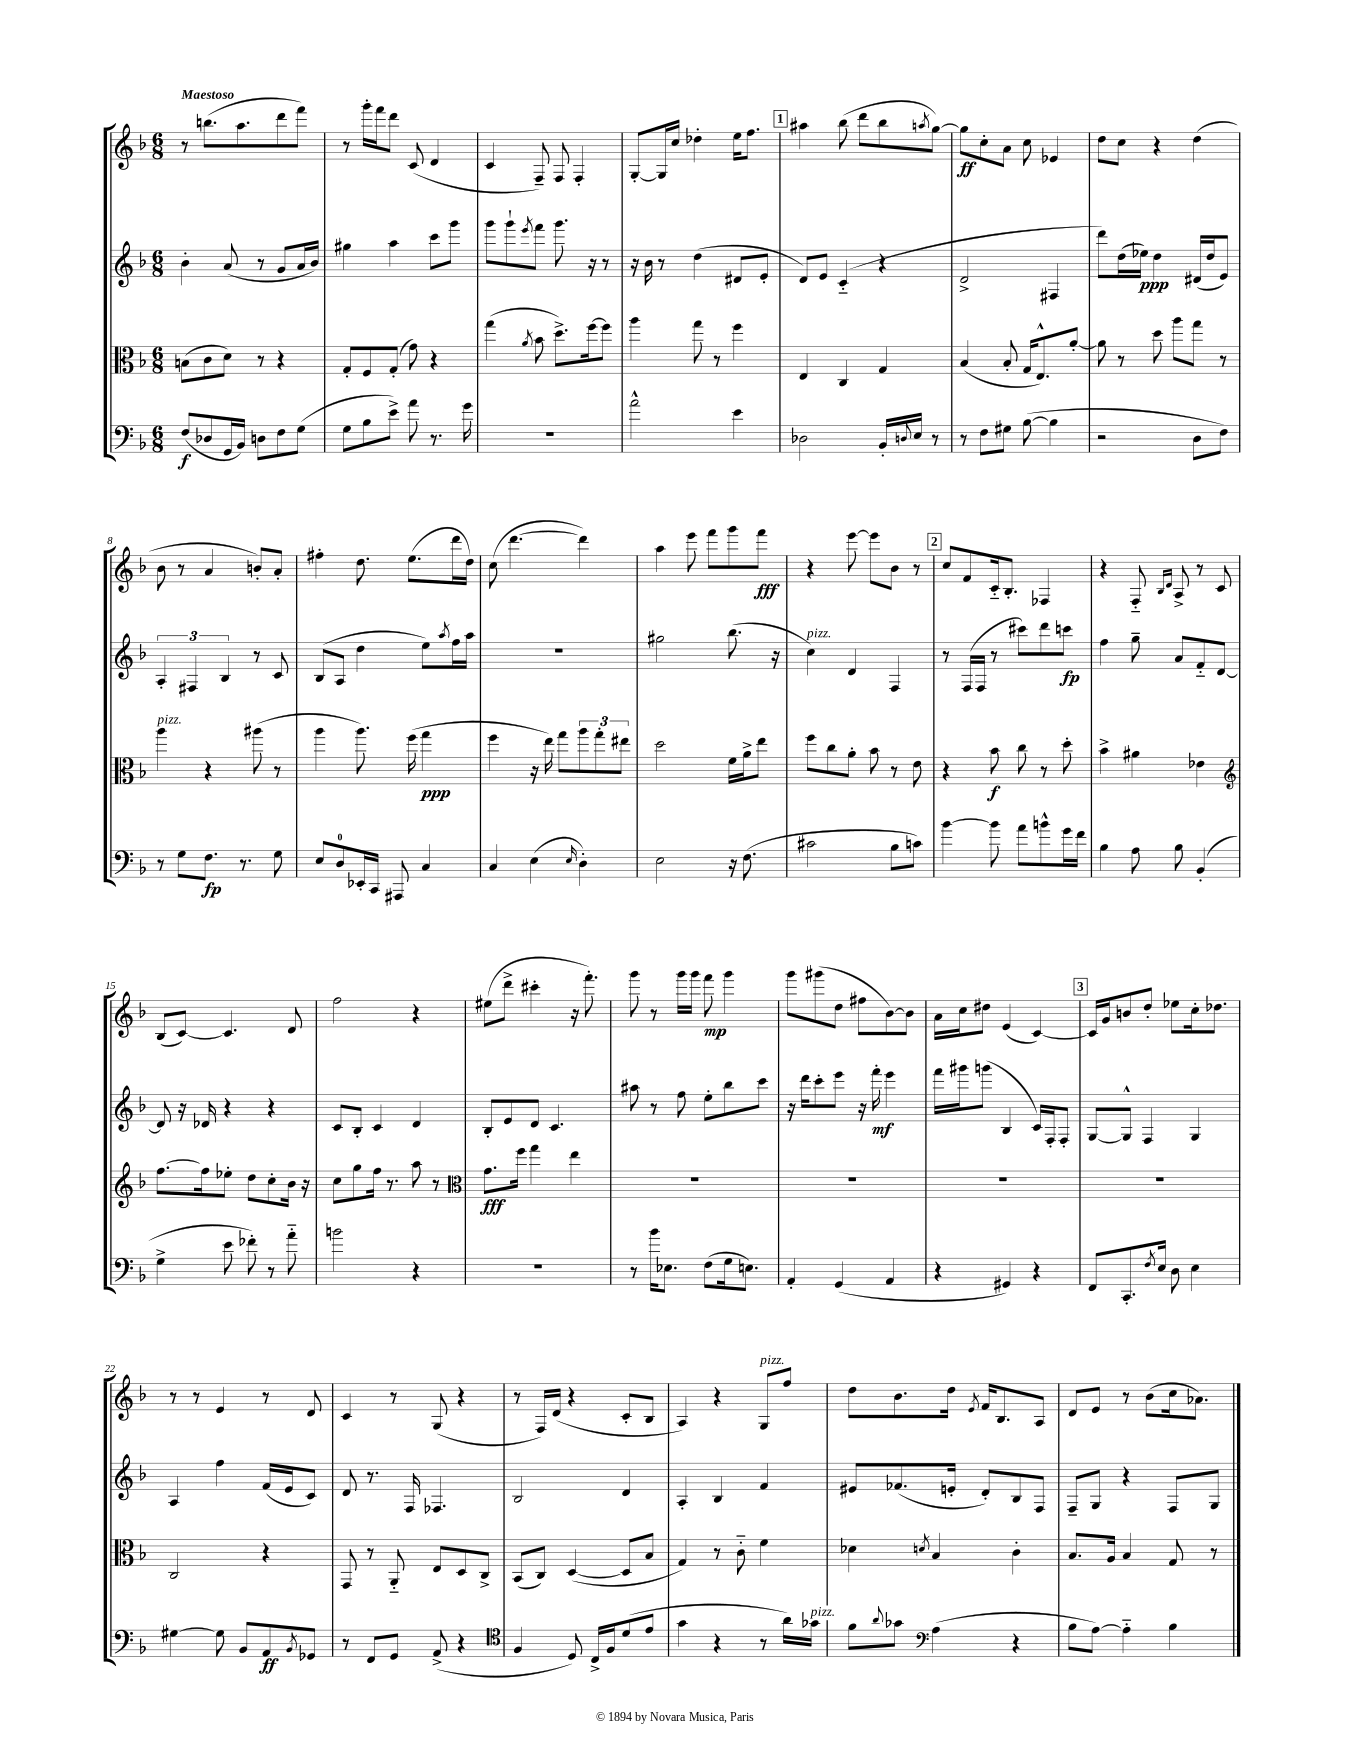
<<
\new StaffGroup <<
\new Staff = "s0" {
    \clef treble \key f \major \numericTimeSignature \time 6/8 \tempo "Maestoso"
    r8 b''8.( a''8. d'''8 f'''8) |
    r8 g'''16-. f'''16 d'''8 c'8( d'4 |
    c'4 f8--) f8 f4-. |
    g8~-. g16 c''16 des''4-. e''16 f''8. |
    \mark \markup { \box "1" } ais''4 bes''8( d'''8 bes''8 \acciaccatura { a''8 } g''8~) |
    g''8\ff c''8-. a'8 c''8 ees'4 |
    d''8 c''8 r4 d''4( |
    bes'8 r8 a'4 b'8-.) a'8-. |
    fis''4-. d''8. e''8.( d'''16 d''16) |
    c''8( d'''4.~ d'''4) |
    a''4 e'''8 f'''8 g'''8 f'''8\fff |
    r4 e'''8~ e'''8 bes'8 r8 |
    \mark \markup { \box "2" } c''8 f'8 c'16-_ bes8.-. fes4 |
    r4 f8-_ \grace { bes16 d'16 } a8-> r8 c'8 |
    bes8( c'8~) c'4. d'8 |
    f''2 r4 |
    eis''8( d'''8-> cis'''4-. r16 f'''8.-.) |
    g'''8 r8 g'''16 g'''16 f'''8\mp g'''4 |
    g'''8 gis'''8( d''8 fis''8 bes'8~) bes'8 |
    a'16 c''16 dis''8 e'4( c'4~) |
    \mark \markup { \box "3" } c'16 g'16 b'8 d''8-. ees''8 c''16-. des''8. |
    r8 r8 e'4 r8 d'8 |
    c'4 r8 g8( r4 |
    r8 f16) d'16( r4 c'8-. bes8 |
    a4) r4 g8^\markup { \italic "pizz." } f''8 |
    d''8 bes'8. d''16 \acciaccatura { e'8 } f'16 bes8. a8 |
    d'8 e'8 r8 bes'8( c''16 aes'8.) \bar "|." |
}
\new Staff = "s1" {
    \clef treble \key f \major \numericTimeSignature \time 6/8
    bes'4-. a'8( r8 g'8 a'16 bes'16) |
    gis''4 a''4 c'''8 g'''8 |
    g'''8 g'''8-! \acciaccatura { e'''8 } f'''8 g'''8. r16 r8 |
    r16 bes'16 r8 d''4( dis'8 e'8-. |
    \mark \markup { \box "1" } d'8) e'8 c'4-_( r4 |
    d'2-> fis4 |
    d'''8) d''16( ees''16\ppp) d''4 dis'16( d''16 e'8) |
    \tuplet 3/2 { a4-. fis4 bes4 } r8 c'8 |
    bes8( a8 d''4 e''8) \acciaccatura { a''8 } f''16 a''16 |
    R2. |
    gis''2 bes''8.( r16 |
    c''4^\markup { \italic "pizz." }) d'4 f4 |
    \mark \markup { \box "2" } r8 f16( f16 r8 cis'''8) d'''8 c'''8\fp |
    f''4 g''8-- a'8 f'8-_ d'8~ |
    d'8 r16 des'16 r4 r4 |
    c'8 bes8-. c'4 d'4 |
    bes8-. e'8 d'8 c'4. |
    ais''8 r8 f''8 e''8-. bes''8 c'''8 |
    r16 d'''16 c'''8-. e'''8 r16 f'''16-.\mf e'''4 |
    f'''16 gis'''16 g'''8( bes4 c'16) f16-. f8-. |
    \mark \markup { \box "3" } g8~ g8-^ f4 g4 |
    a4 f''4 f'16( e'16 c'8) |
    d'8 r8. f16 fes4. |
    bes2 d'4 |
    a4-. bes4 f'4 |
    eis'8 fes'8.( e'16-. d'8-.) bes8 f8 |
    f8-- g8 r4 f8 g8 \bar "|." |
}
\new Staff = "s2" {
    \clef alto \key f \major \numericTimeSignature \time 6/8
    b8( c'8 d'8) r8 r4 |
    g8-. f8 g8-.( g'8) r4 |
    g''4( \acciaccatura { a'8 } bes'8 d''8.->) f''16~ f''8 |
    a''4 g''8 r8 f''4 |
    \mark \markup { \box "1" } e4 c4 g4 |
    bes4( bes8-. g16 e8.-^) a'8~-. |
    a'8 r8 d''8 a''8 g''8 r8 |
    a''4^\markup { \italic "pizz." } r4 ais''8( r8 |
    a''4 a''8.) f''16( g''4\ppp |
    f''4 r16 e''16) g''8 \tuplet 3/2 { a''8 g''8-. eis''8 } |
    d''2 f'16 a'16-> e''8 |
    f''8 c''8 a'8-. bes'8 r8 e'8 |
    \mark \markup { \box "2" } r4 bes'8\f c''8 r8 d''8-. |
    bes'4-> ais'4 ees'4 |
    \clef treble f''8.~ f''16 ees''8-. d''8 c''8-. bes'16 r16 |
    c''8 g''8 f''16 r8. a''8 r8 |
    \clef alto g'8.\fff f''16 g''4 e''4 |
    R2. |
    R2. |
    R2. |
    \mark \markup { \box "3" } R2. |
    c2 r4 |
    g,8 r8 a,8-_ e8 d8 c8-> |
    bes,8( c8) d4~( d8 bes8 |
    g4) r8 c'8-_ f'4 |
    des'4 \acciaccatura { d'8 } bes4 c'4-. |
    bes8. a16 bes4 g8 r8 \bar "|." |
}
\new Staff = "s3" {
    \clef bass \key f \major \numericTimeSignature \time 6/8
    f8\f( des8 g,16 bes,16) d8 f8 g8( |
    g8 bes8 e'8->) a'8 r8. g'16 |
    R2. |
    a'2-^ e'4 |
    \mark \markup { \box "1" } des2 bes,16-. \appoggiatura { d8 } e16 r8 |
    r8 f8 gis8 bes8~( bes4 |
    r2 d8 f8) |
    r8 g8 f8.\fp r8. g8 |
    e8 d8-0 ees,16-. c,16 ais,,8 c4 |
    c4 e4( \grace { e16 } d4-.) |
    e2 r16 f8.( |
    cis'2 bes8 c'8) |
    \mark \markup { \box "2" } bes'4~ bes'8 a'8 b'8-^ g'16 f'16 |
    bes4 a8 bes8 bes,4-.( |
    g4-> e'8 fes'8-.) r8 a'8-_ |
    b'2 r4 |
    R2. |
    r8 bes'16 ees8. f8( g16 e8.) |
    a,4-. g,4( a,4 |
    r4 gis,4) r4 |
    \mark \markup { \box "3" } f,8 c,8.-. \acciaccatura { f8 } e16 d8 e4 |
    gis4~ gis8 bes,8 a,8\ff \acciaccatura { bes,8 } ges,8 |
    r8 f,8 g,8 a,8->( r4 |
    \clef tenor f4 d8) c16-> f16 d'8( e'8 |
    g'4 r4 r8 a'16) ges'16^\markup { \italic "pizz." } |
    f'8 \appoggiatura { a'8 } ges'8 \clef bass a4( r4 |
    bes8 a8~) a4-_ bes4 \bar "|." |
}
>>
>>
